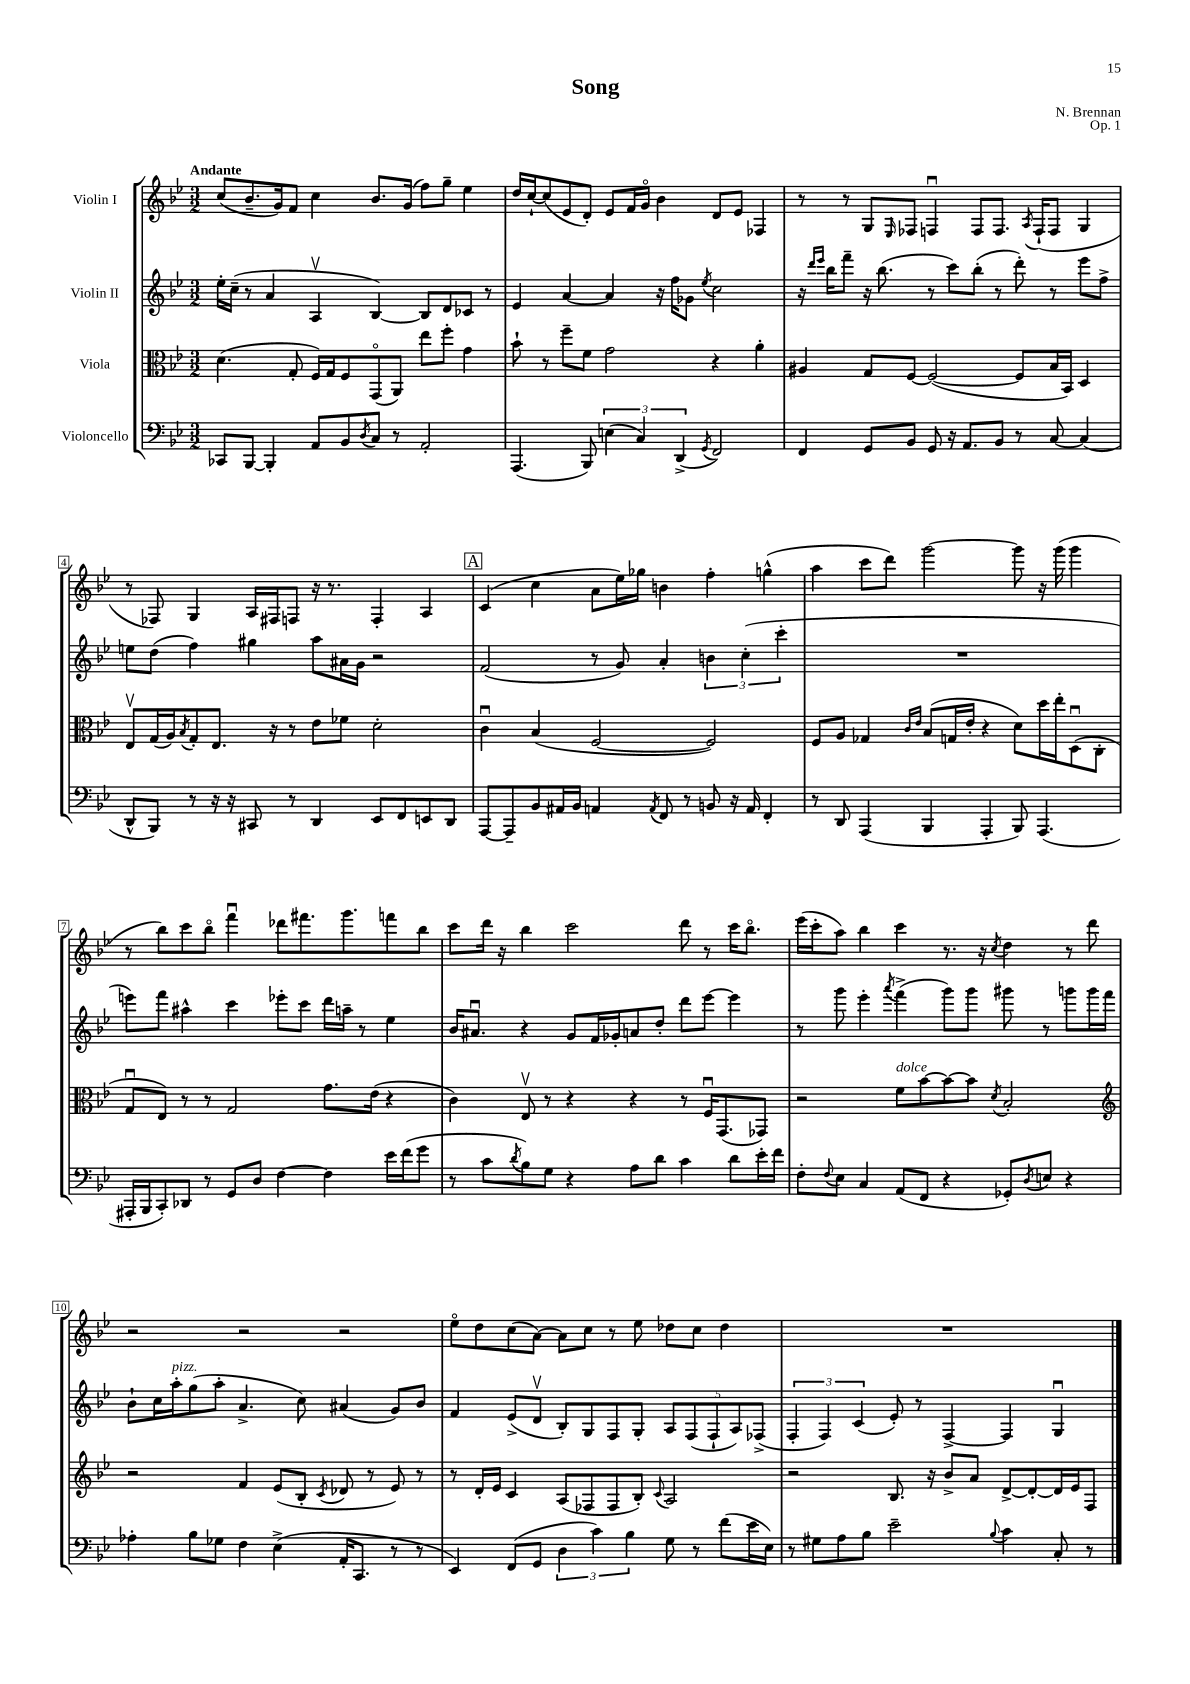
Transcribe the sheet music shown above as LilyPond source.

\header { title = "Song" composer = "N. Brennan" opus = "Op. 1" }
<<
\new StaffGroup <<
\new Staff = "s0" \with { instrumentName = "Violin I" } {
    \clef treble \key bes \major \numericTimeSignature \time 3/2 \tempo "Andante"
    c''8( bes'8.-- g'16) f'8 c''4 bes'8. g'16( f''8) g''8-- ees''4 |
    d''16 c''16~-! c''8( ees'8 d'8-.) ees'8 f'16 g'16\flageolet bes'4 d'8 ees'8 fes4 |
    r8 r8 g8 \grace { ees16 } fes8 f4\downbow f8 f8. \acciaccatura { a8 } f16-!( f8 g4 |
    r8 fes8) g4 a16 fis16 f8 r16 r8. f4-. a4 |
    \mark \markup { \box "A" } c'4( c''4 a'8 ees''16) ges''16 b'4 f''4-. g''4-^( |
    a''4 c'''8 d'''8) g'''2~ g'''8 r16 g'''16( g'''4 |
    r8 bes''8) c'''8 bes''8\flageolet f'''4\downbow des'''8 fis'''8. g'''8. f'''8 bes''8 |
    c'''8 d'''16 r16 bes''4 c'''2 d'''8 r8 c'''16 bes''8.\flageolet |
    ees'''16( c'''16-. a''8) bes''4 c'''4 r8. r16 \acciaccatura { c''8 } d''4 r8 d'''8 |
    r2 r2 r2 |
    ees''8\flageolet d''8 c''8( a'8~) a'8 c''8 r8 ees''8 des''8 c''8 des''4 |
    R1. \bar "|." |
}
\new Staff = "s1" \with { instrumentName = "Violin II" } {
    \clef treble \key bes \major \numericTimeSignature \time 3/2
    ees''16-. c''16--( r8 a'4 a4\upbow bes4~) bes8 d'8 ces'8 r8 |
    ees'4 a'4~ a'4 r16 f''16 ges'8 \acciaccatura { ees''8 } c''2 |
    r16 \grace { d'''16 ees'''16 } bes''16 f'''8-- r16 bes''8.( r8 c'''8) bes''8-.( r8 d'''8-.) r8 ees'''8 f''8-> |
    e''8 d''8( f''4) gis''4 a''8 ais'16 g'16 r2 |
    \mark \markup { \box "A" } f'2( r8 g'8) a'4-. \tuplet 3/2 { b'4 c''4-.( c'''4-. } |
    R1. |
    e'''8) f'''8 ais''4-^ c'''4 ees'''8-. c'''8 d'''16 a''16-- r8 ees''4 |
    bes'16 ais'8.\downbow r4 g'8 f'16 ges'16-. a'8 d''8-. d'''8 ees'''8~ ees'''4 |
    r8 g'''8 ees'''4-. \acciaccatura { a'''8 } f'''4->( g'''8) g'''8 gis'''8 r8 g'''8 g'''16 f'''16 |
    bes'8-! c''16 a''16-.^\markup { \italic "pizz." } g''8( a''8-. a'4.-> c''8) ais'4( g'8) bes'8 |
    f'4 ees'8->( d'8\upbow bes8-.) g8 f8 g8-. \tuplet 5/4 { a8 f8( f8-! a8) fes8->( } |
    \tuplet 3/2 { f4-. f4) c'4( } ees'8-.) r8 f4~-> f4 g4\downbow \bar "|." |
}
\new Staff = "s2" \with { instrumentName = "Viola" } {
    \clef alto \key bes \major \numericTimeSignature \time 3/2
    d'4.( g8-. f16) g16 f8 g,8\flageolet( a,8) ees''8 f''8-. g'4 |
    bes'8-! r8 f''8-- f'8 g'2 r4 a'4-. |
    ais4 g8 f8~ f2~( f8 bes16 bes,16) d4 |
    ees8\upbow g16( a16) \acciaccatura { bes8 } g8-. ees8. r16 r8 ees'8 fes'8 d'2-. |
    \mark \markup { \box "A" } c'4\downbow bes4( f2~ f2) |
    f8 a8 ges4 \grace { c'16 ees'16 } bes8( g16 ees'16-. r4 d'8) d''16 ees''16-. d8\downbow( c8-. |
    g8\downbow ees8) r8 r8 g2 g'8. ees'16( r4 |
    c'4) ees8\upbow r8 r4 r4 r8 f16\downbow g,8.( ges,8) |
    r2 f'8^\markup { \italic "dolce" } bes'8~ bes'8~ bes'8 \acciaccatura { d'8 } bes2-. |
    \clef treble r2 f'4 ees'8( bes8-. \acciaccatura { c'8 } des'8 r8 ees'8) r8 |
    r8 d'16-. ees'16 c'4 a8( fes8 fes8 bes8-.) \appoggiatura { c'8 } a2 |
    r2 bes8. r16 bes'8-> a'8 d'8~-> d'8~-. d'16 ees'16 f8 \bar "|." |
}
\new Staff = "s3" \with { instrumentName = "Violoncello" } {
    \clef bass \key bes \major \numericTimeSignature \time 3/2
    ces,8 bes,,8~ bes,,4-. a,8 bes,8 \acciaccatura { d8 } c8 r8 a,2-. |
    a,,4.( bes,,8) \tuplet 3/2 { e4( c4) d,4->( } \acciaccatura { g,8 } f,2) |
    f,4 g,8 bes,8 g,8 r16 a,8. bes,8 r8 c8~ c4( |
    d,8-^ bes,,8) r8 r16 r16 cis,8 r8 d,4 ees,8 f,8 e,8 d,8 |
    \mark \markup { \box "A" } a,,8~ a,,8-- bes,8 ais,16 bes,16 a,4 \acciaccatura { a,8 } f,8 r8 b,8 r16 a,16 f,4-. |
    r8 d,8 a,,4( bes,,4 a,,4-. bes,,8) a,,4.( |
    ais,,16-. bes,,16 c,8-.) des,8 r8 g,8 d8 f4~ f4 ees'16 f'16( g'8 |
    r8 c'8 \acciaccatura { d'8 } bes8) g8 r4 a8 d'8 c'4 d'8 ees'16-. f'16 |
    f8-. \appoggiatura { f8 } ees8 c4 a,8( f,8 r4 ges,8-.) \acciaccatura { d8 } e8 r4 |
    aes4-. bes8 ges8 f4 ees4->( a,16-. c,8. r8 r8 |
    ees,4) f,8( g,8 \tuplet 3/2 { d4 c'4) bes4 } g8 r8 f'8( ees'16 ees16) |
    r8 gis8 a8 bes8 ees'2-- \appoggiatura { bes8 } c'4 c8-. r8 \bar "|." |
}
>>
>>
\layout { \context { \Score \override BarNumber.stencil = #(make-stencil-boxer 0.1 0.3 ly:text-interface::print) } }
